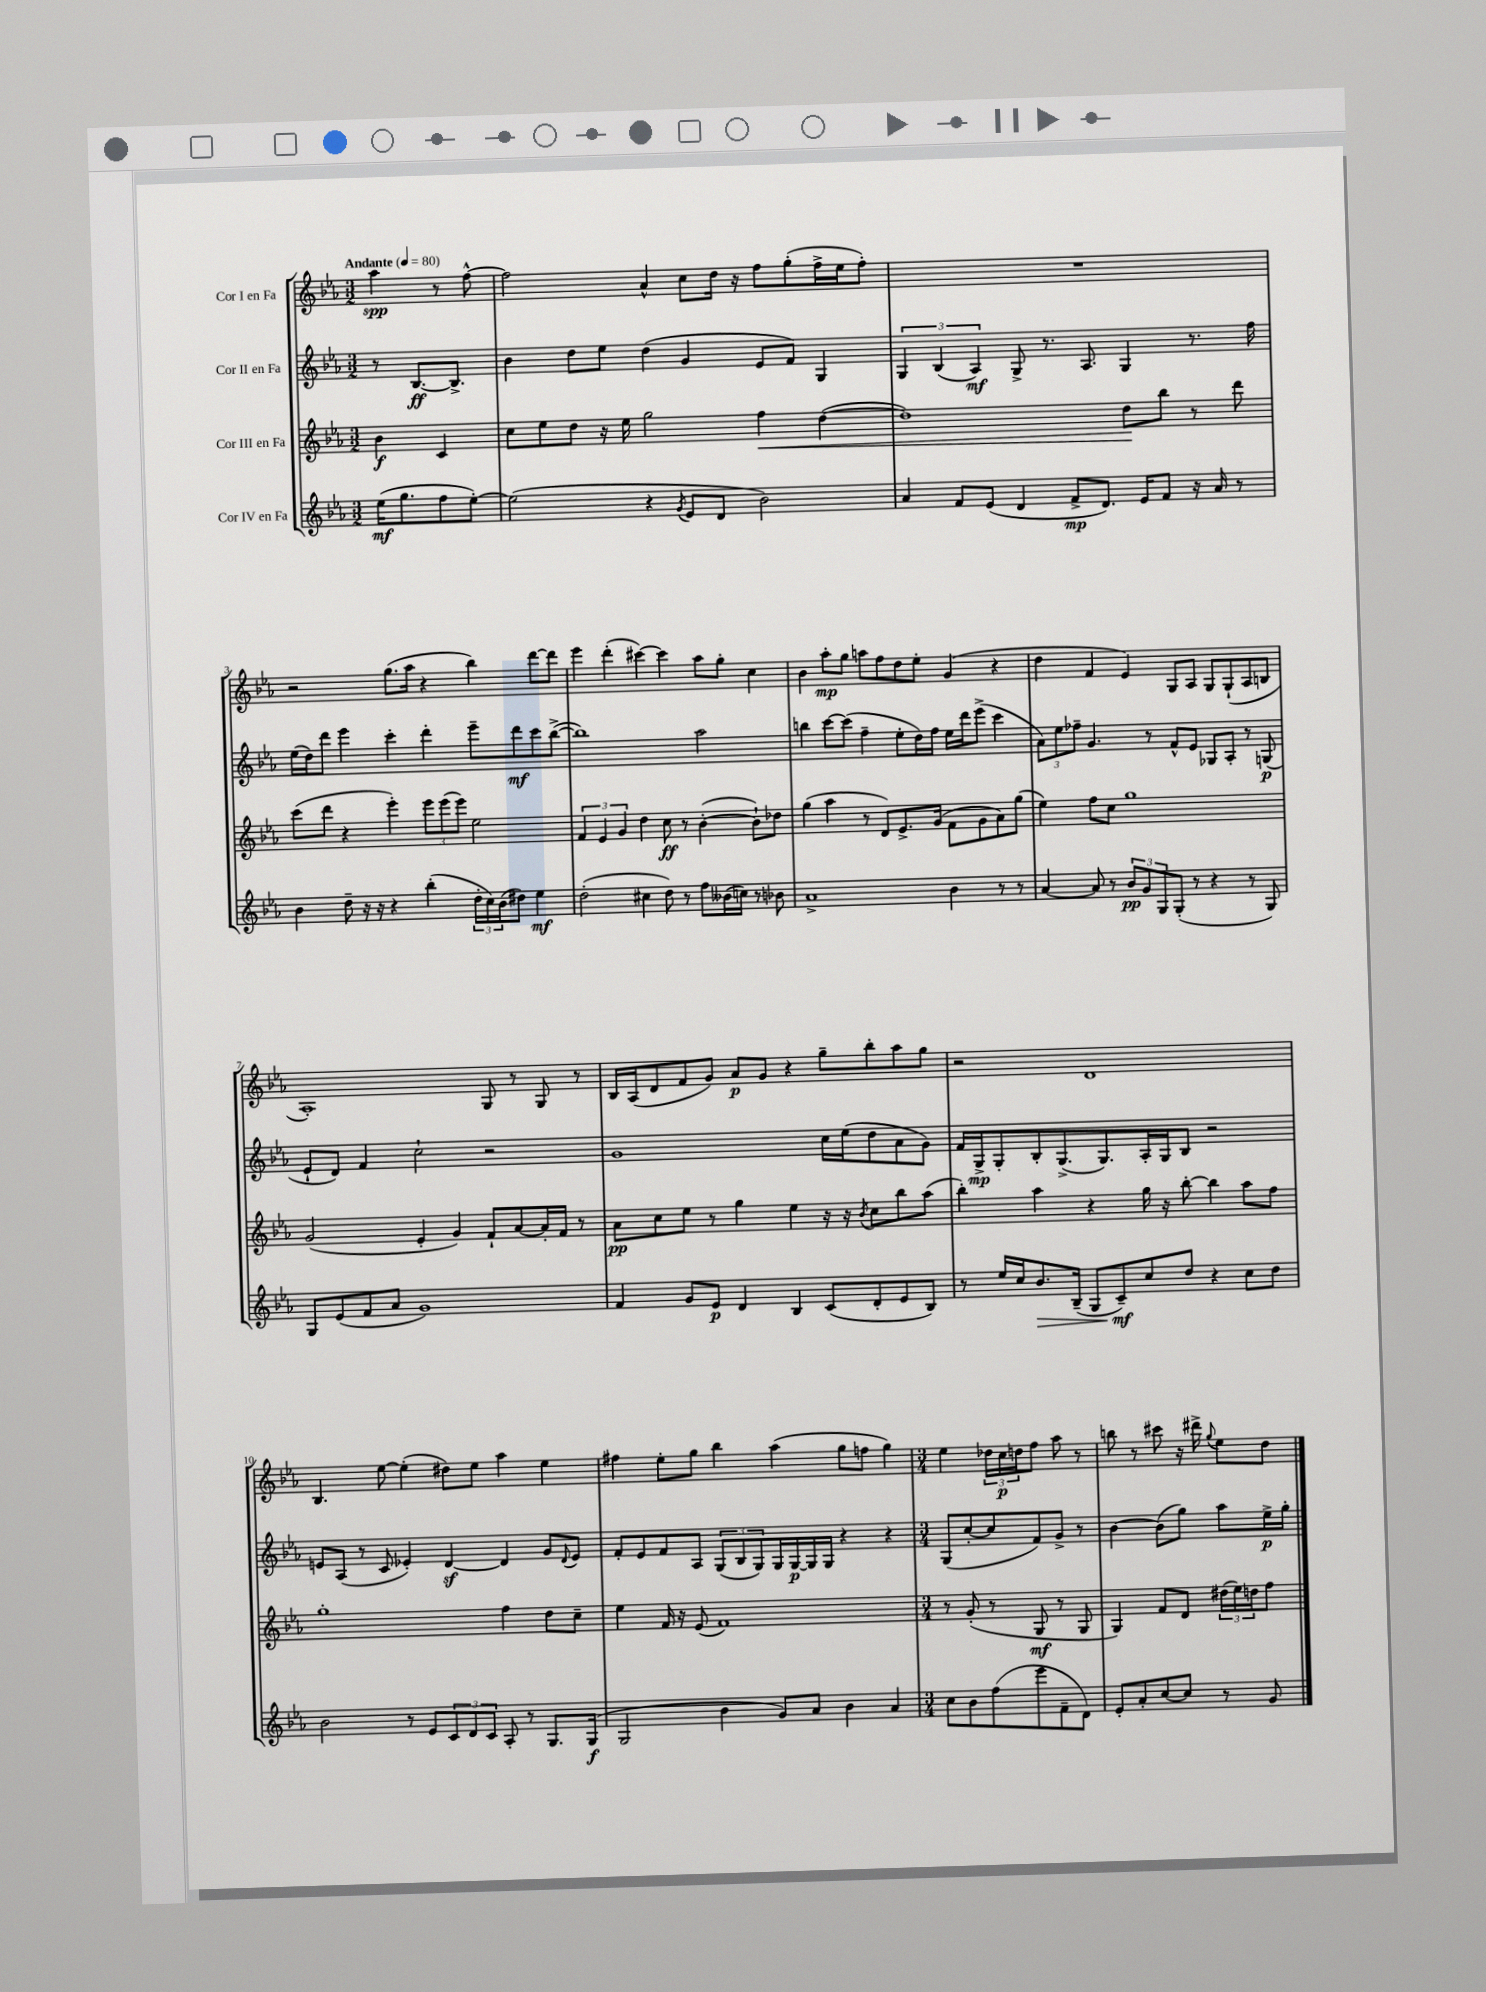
<<
\new StaffGroup <<
\new Staff = "s0" \with { instrumentName = "Cor I en Fa" } {
    \clef treble \key ees \major \numericTimeSignature \time 3/2 \partial 2 \tempo "Andante" 4 = 80
    aes''4\spp r8 f''8~-^ |
    f''2 aes'4-^ c''8 d''16 r16 f''8 g''8-.( f''16-> ees''16 f''8-.) |
    R1. |
    r2 g''8.( aes''16 r4 bes''4) d'''8~ d'''8 |
    ees'''4 d'''4-.( cis'''4~) cis'''4 aes''8 g''8-. c''4 |
    bes'4 aes''8-.\mp g''8 a''8 f''8 d''8 ees''8-. g'4( r4 |
    d''4 f'4 ees'4) g8 aes8 g8 g8-!( aes8 b8 |
    aes1-.) g8 r8 g8 r8 |
    bes16 aes16( d'8 f'8 g'8) aes'8\p g'8 r4 g''8-- bes''8-. aes''8 g''8 |
    r2 d'1 |
    bes4. ees''8~ ees''4-.( dis''8) ees''8 aes''4 ees''4 |
    fis''4 ees''8-. g''8 bes''4 aes''4( g''8 f''8 g''4) |
    \numericTimeSignature \time 3/4 ees''4 \tuplet 3/2 { des''16 c''16\p d''16 } f''8 aes''8 r8 |
    b''8 r8 cis'''8 r16 dis'''16-> \appoggiatura { g''8 } ees''8 d''8 \bar "|." |
}
\new Staff = "s1" \with { instrumentName = "Cor II en Fa" } {
    \clef treble \key ees \major \numericTimeSignature \time 3/2 \partial 2
    r8 bes8.~\ff bes8.-> |
    bes'4 d''8 ees''8 d''4( g'4 ees'8 f'8) g4 |
    \tuplet 3/2 { g4 bes4( aes4\mf) } g8-> r8. aes8. g4 r8. f''16 |
    ees''16( d''16) d'''8 ees'''4 c'''4-. d'''4-. ees'''8-- d'''8\mf c'''8 bes''8~->( |
    bes''1) aes''2 |
    b''4 c'''8~ c'''8( f''4-- ees''8-. d''16) f''16 ees''16 d'''16 ees'''8->( c'''4 |
    \tuplet 3/2 { aes'8) ees''8 fes''8-- } g'4. r8 f'8-^ ees'8 ges8 aes8-. r8 g8\p( |
    ees'8-! d'8) f'4 c''2-! r2 |
    g'1 c''16 ees''16( d''8 aes'8 g'8) |
    f'16 g16->\mp g8-. bes8-. g8.->( g8.) aes16-. g16 bes8 r2 |
    e'8 aes8( r8 c'8 ees'4-.) d'4~\sf d'4 g'8 \appoggiatura { d'8 } ees'8 |
    f'8-. ees'8 f'8 aes8 \tuplet 3/2 { g8( bes8 g8) } g16 g16~\p g16 g16 r4 r4 |
    \numericTimeSignature \time 3/4 g8( c''8~-. c''8 f'8) g'8-> r8 |
    bes'4~ bes'8( g''8) aes''8 ees''16->\p g''16-. \bar "|." |
}
\new Staff = "s2" \with { instrumentName = "Cor III en Fa" } {
    \clef treble \key ees \major \numericTimeSignature \time 3/2 \partial 2
    bes'4\f c'4 |
    c''8 ees''8 d''8 r16 ees''16 g''2 f''4\< d''4~( |
    d''1) d''8\! bes''8 r8 d'''8 |
    c'''8( d'''8 r4 ees'''4-.) \tuplet 3/2 { ees'''8 ees'''8( ees'''8) } ees''2 |
    \tuplet 3/2 { f'4 ees'4 g'4 } d''4 c''8\ff r8 bes'4~-.( bes'8-!) des''8 |
    g''4( aes''4 r8 d'8) ees'8.-> g'16( f'8 g'8 aes'8) g''8( |
    ees''4) f''8 c''8 g''1 |
    g'2( ees'4-. g'4) f'8-! aes'8~ aes'16-. f'16 r8 |
    aes'8\pp c''8 ees''8 r8 g''4 ees''4 r16 r16 \acciaccatura { bes'8 } c''8 bes''8 aes''8( |
    bes''4-.) aes''4 r4 g''16 r16 bes''8~-. bes''4 aes''8 f''8 |
    g''1-. f''4 d''8 c''8-- |
    ees''4 f'16 r16 ees'8( f'1) |
    \numericTimeSignature \time 3/4 r8 g'8-.( r8 g8\mf r8 g8 |
    g4) f'8 d'8 \tuplet 3/2 { dis''16( ees''16) d''16 } f''8 \bar "|." |
}
\new Staff = "s3" \with { instrumentName = "Cor IV en Fa" } {
    \clef treble \key ees \major \numericTimeSignature \time 3/2 \partial 2
    ees''16\mf( g''8. f''8 ees''8~-.) |
    ees''2( r4 \acciaccatura { g'8 } ees'8 d'8 bes'2) |
    aes'4 f'8 ees'8( d'4 f'8->\mp d'8.) ees'16 f'8 r16 aes'16 r8 |
    bes'4 d''8-- r16 r16 r4 bes''4-.( \tuplet 3/2 { d''16-. c''16) bes'16( } dis''8) ees''4\mf |
    d''2-.( cis''4 d''8) r8 f''8 beses'16( c''16) r8 bes'8 |
    aes'1-> bes'4 r8 r8 |
    aes'4~ aes'8 r8 \tuplet 3/2 { bes'8\pp g'8 g8 } g8-.( r8 r4 r8 g8) |
    g8 ees'8( f'8 aes'8 g'1) |
    f'4 g'8 ees'8\p d'4 bes4 c'8( d'8-. ees'8 bes8) |
    r8 ees''16 c''16 bes'8.\> bes16--( g8 c'8--\mf\!) c''8 d''8 r4 c''8 d''8 |
    bes'2 r8 ees'8 \tuplet 3/2 { c'8 d'8 c'8 } aes8-. r8 g8. g16\f( |
    g2 bes'4 g'8) aes'8 bes'4 aes'4 |
    \numericTimeSignature \time 3/4 c''8 bes'8 f''8( ees'''8 f'8-- d'8) |
    ees'8-. aes'8-. c''8~ c''8 r8 g'8 \bar "|." |
}
>>
>>
